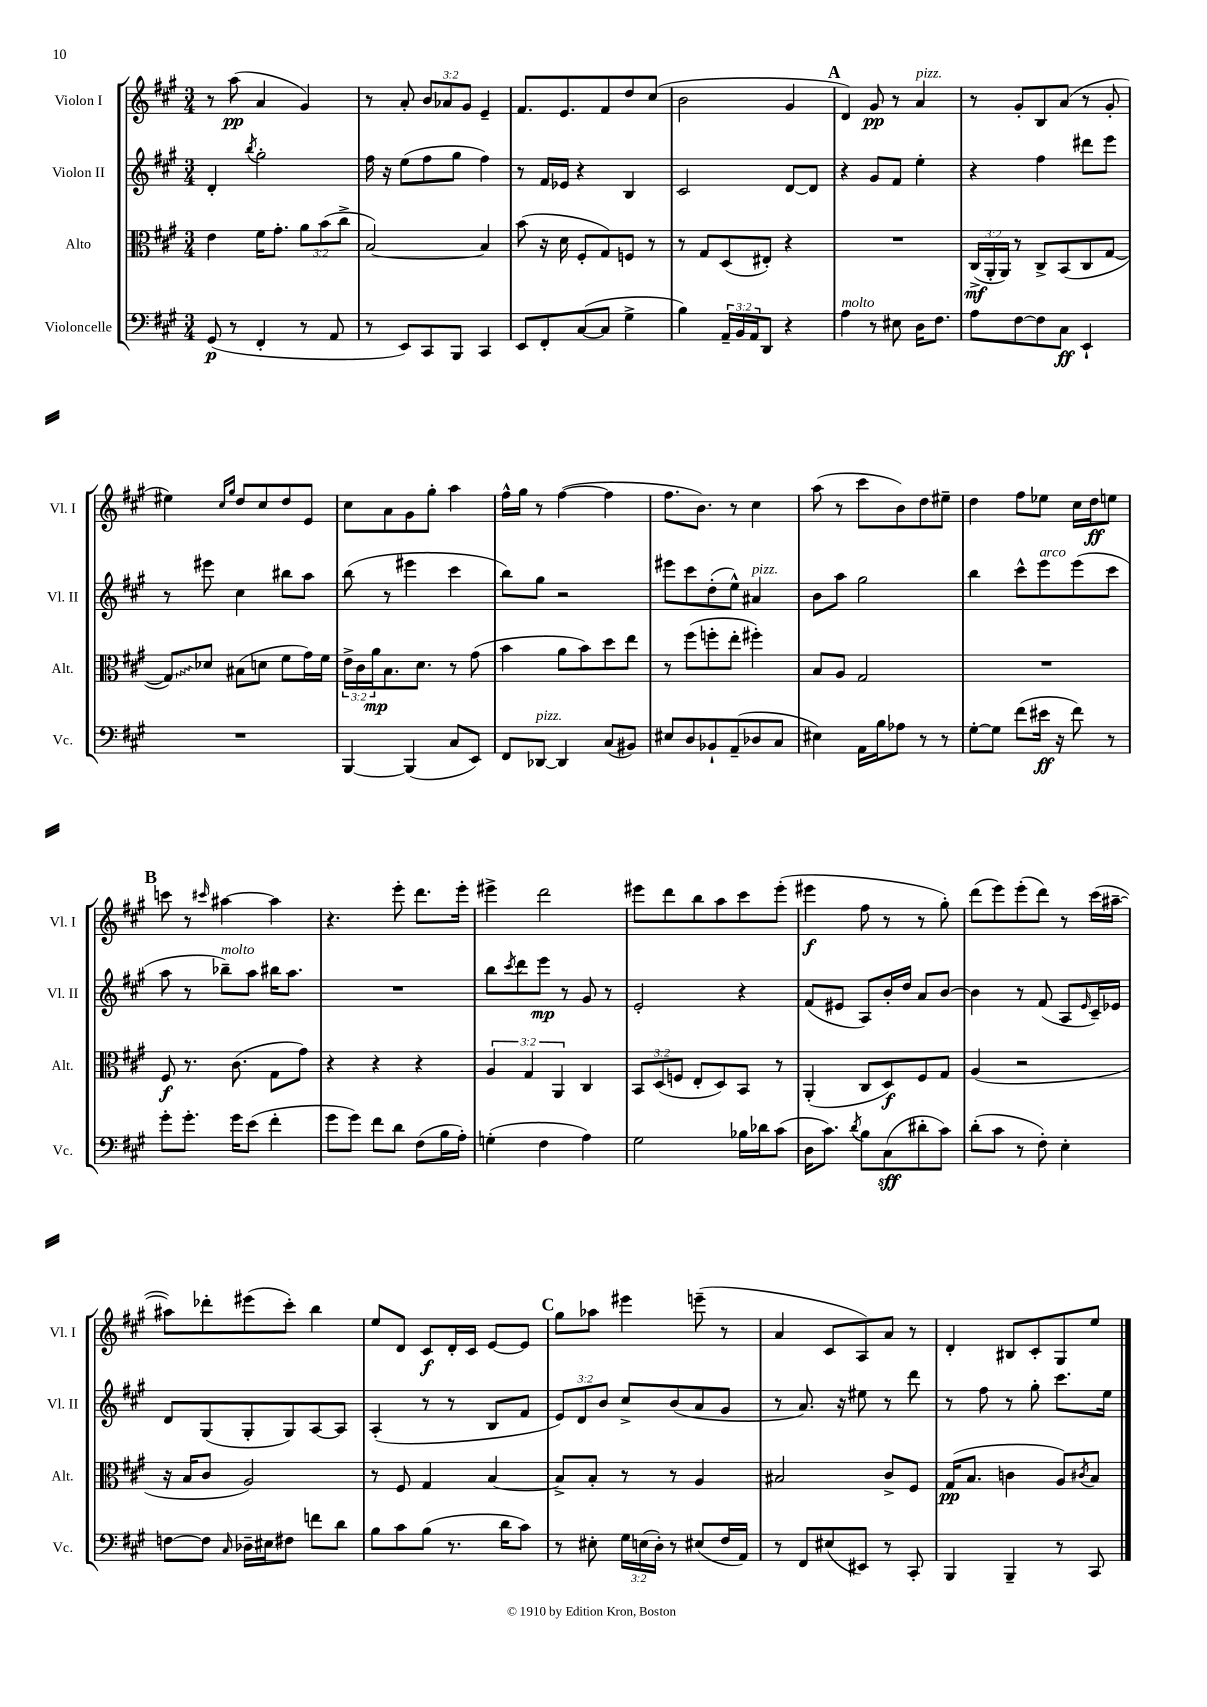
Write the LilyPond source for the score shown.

<<
\new StaffGroup <<
\new Staff = "s0" \with { instrumentName = "Violon I" shortInstrumentName = "Vl. I" } {
    \clef treble \key a \major \numericTimeSignature \time 3/4 \override Staff.TupletNumber.text = #tuplet-number::calc-fraction-text
    r8 a''8\pp( a'4 gis'4) |
    r8 a'8-. \tuplet 3/2 { b'8 aes'8 gis'8 } e'4-- |
    fis'8. e'8. fis'8 d''8 cis''8( |
    b'2 gis'4 |
    \mark \markup { \bold "A" } d'4) gis'8\pp r8 a'4^\markup { \italic "pizz." } |
    r8 gis'8-. b8 a'8( r8 gis'8-. |
    eis''4) \grace { cis''16 gis''16 } d''8 cis''8 d''8 e'8 |
    cis''8 a'8 gis'8 gis''8-. a''4 |
    fis''16-^ gis''16 r8 fis''4~( fis''4 |
    fis''8. b'8.) r8 cis''4 |
    a''8( r8 cis'''8 b'8) d''8 eis''8-- |
    d''4 fis''8 ees''8 cis''16 d''16\ff e''8 |
    \mark \markup { \bold "B" } c'''8 r8 \grace { cis'''16 } ais''4~ ais''4 |
    r4. e'''8-. d'''8. e'''16-. |
    eis'''4-> d'''2 |
    eis'''8 d'''8 b''8 a''8 cis'''8 eis'''8-.( |
    eis'''4\f fis''8 r8 r8 gis''8-.) |
    d'''8( e'''8) e'''8-.( d'''8) r8 cis'''16( ais''16~-- |
    ais''8) des'''8-. eis'''8( cis'''8-.) b''4 |
    e''8 d'8 cis'8\f d'16-. cis'16 e'8~ e'8 |
    \mark \markup { \bold "C" } gis''8 aes''8 eis'''4 e'''8--( r8 |
    a'4 cis'8 a8) a'8 r8 |
    d'4-. bis8 cis'8-. gis8 e''8 \bar "|." |
}
\new Staff = "s1" \with { instrumentName = "Violon II" shortInstrumentName = "Vl. II" } {
    \clef treble \key a \major \numericTimeSignature \time 3/4 \override Staff.TupletNumber.text = #tuplet-number::calc-fraction-text
    d'4-. \acciaccatura { b''8 } gis''2-. |
    fis''16 r16 e''8( fis''8 gis''8 fis''4) |
    r8 fis'16 ees'16 r4 b4 |
    cis'2 d'8~ d'8 |
    \mark \markup { \bold "A" } r4 gis'8 fis'8 e''4-. |
    r4 fis''4 dis'''8 e'''8 |
    r8 eis'''8 cis''4 bis''8 a''8 |
    b''8( r8 eis'''4 cis'''4 |
    b''8) gis''8 r2 |
    eis'''8 cis'''8 d''8-.( e''8-^) ais'4^\markup { \italic "pizz." } |
    b'8 a''8 gis''2 |
    b''4 cis'''8-^ e'''8^\markup { \italic "arco" } e'''8( cis'''8 |
    \mark \markup { \bold "B" } a''8 r8 bes''8--^\markup { \italic "molto" }) a''8 bis''16 a''8. |
    R2. |
    b''8 \acciaccatura { cis'''8 } d'''8 e'''8\mp r8 gis'8 r8 |
    e'2-. r4 |
    fis'8( eis'8 a8) b'16-. d''16 a'8 b'8~ |
    b'4 r8 fis'8( a8 \grace { e'16 } cis'16--) ees'16 |
    d'8 gis8( gis8-. gis8) a8~ a8 |
    a4-.( r8 r8 b8 fis'8 |
    \mark \markup { \bold "C" } \tuplet 3/2 { e'8) d'8 b'8 } cis''8-> b'8( a'8 gis'8 |
    r8 a'8.) r16 eis''8 r8 d'''8 |
    r8 fis''8 r8 gis''8-. cis'''8. e''16 \bar "|." |
}
\new Staff = "s2" \with { instrumentName = "Alto" shortInstrumentName = "Alt." } {
    \clef alto \key a \major \numericTimeSignature \time 3/4 \override Staff.TupletNumber.text = #tuplet-number::calc-fraction-text
    e'4 fis'16 gis'8.-. \tuplet 3/2 { a'8 b'8( cis''8-> } |
    b2~) b4 |
    b'8( r16 d'16 fis8-. gis8) f8 r8 |
    r8 gis8 d8( eis8-.) r4 |
    \mark \markup { \bold "A" } R2. |
    \tuplet 3/2 { cis16->\mf( a,16-. a,16) } r8 cis8-> b,8( cis8 gis8~ |
    \once \override Glissando.style = #'zigzag gis8\glissando) des'8 bis8( d'8 fis'8 gis'16) fis'16 |
    \tuplet 3/2 { e'16-> cis'16 a'16\mp } b8. d'8. r8 gis'8( |
    b'4 a'8 b'8) d''8 e''8 |
    r8 fis''8( f''8-. e''8-. fis''4-.) |
    b8 a8 gis2 |
    R2. |
    \mark \markup { \bold "B" } fis8\f r8. cis'8.( gis8 gis'8) |
    r4 r4 r4 |
    \tuplet 3/2 { a4 gis4 a,4 } cis4 |
    \tuplet 3/2 { b,8 d8( f8 } e8-. d8) b,8 r8 |
    a,4-.( cis8 d8\f) fis8 gis8 |
    a4( r2 |
    r16 b16 cis'8 a2) |
    r8 fis8 gis4 b4~ |
    \mark \markup { \bold "C" } b8-> b8-. r8 r8 a4 |
    bis2 cis'8-> fis8 |
    gis16\pp( b8. c'4 a8) \acciaccatura { cis'8 } b8 \bar "|." |
}
\new Staff = "s3" \with { instrumentName = "Violoncelle" shortInstrumentName = "Vc." } {
    \clef bass \key a \major \numericTimeSignature \time 3/4 \override Staff.TupletNumber.text = #tuplet-number::calc-fraction-text
    gis,8\p( r8 fis,4-. r8 a,8 |
    r8 e,8) cis,8 b,,8 cis,4 |
    e,8 fis,8-. cis8~( cis8 gis4-> |
    b4) \tuplet 3/2 { a,16-- b,16 a,16 } d,8 r4 |
    \mark \markup { \bold "A" } a4^\markup { \italic "molto" } r8 eis8 d16 fis8. |
    a8 fis8~ fis8 cis8\ff e,4-! |
    R2. |
    b,,4~ b,,4( cis8 e,8) |
    fis,8 des,8~^\markup { \italic "pizz." } des,4 cis8( bis,8) |
    eis8 d8 bes,8-! a,8--( des8 cis8 |
    eis4) a,16 b16 aes8 r8 r8 |
    gis8~-. gis8 fis'8( eis'16\ff r16 fis'8) r8 |
    \mark \markup { \bold "B" } gis'8-. gis'8.-. gis'16 e'8( fis'4-. |
    gis'8 gis'8) fis'8 d'8 fis8( b16 a16-.) |
    g4-.( fis4 a4) |
    gis2 bes16 des'16 cis'8( |
    d16 cis'8.) \acciaccatura { d'8 } b8 cis8\sff( dis'8-. cis'8) |
    d'8-.( cis'8 r8 fis8-.) e4-. |
    f8~ f8 \grace { cis16 } des16-- eis16 fis8 f'8 d'8 |
    b8 cis'8 b8( r8. d'16 cis'8) |
    \mark \markup { \bold "C" } r8 eis8-. \tuplet 3/2 { gis16 e16( d16-.) } r8 eis8( fis16 a,16) |
    r8 fis,8 eis8( eis,8) r8 cis,8-. |
    b,,4 b,,4-- r8 cis,8 \bar "|." |
}
>>
>>
\layout { \context { \Score \remove "Bar_number_engraver" } }
